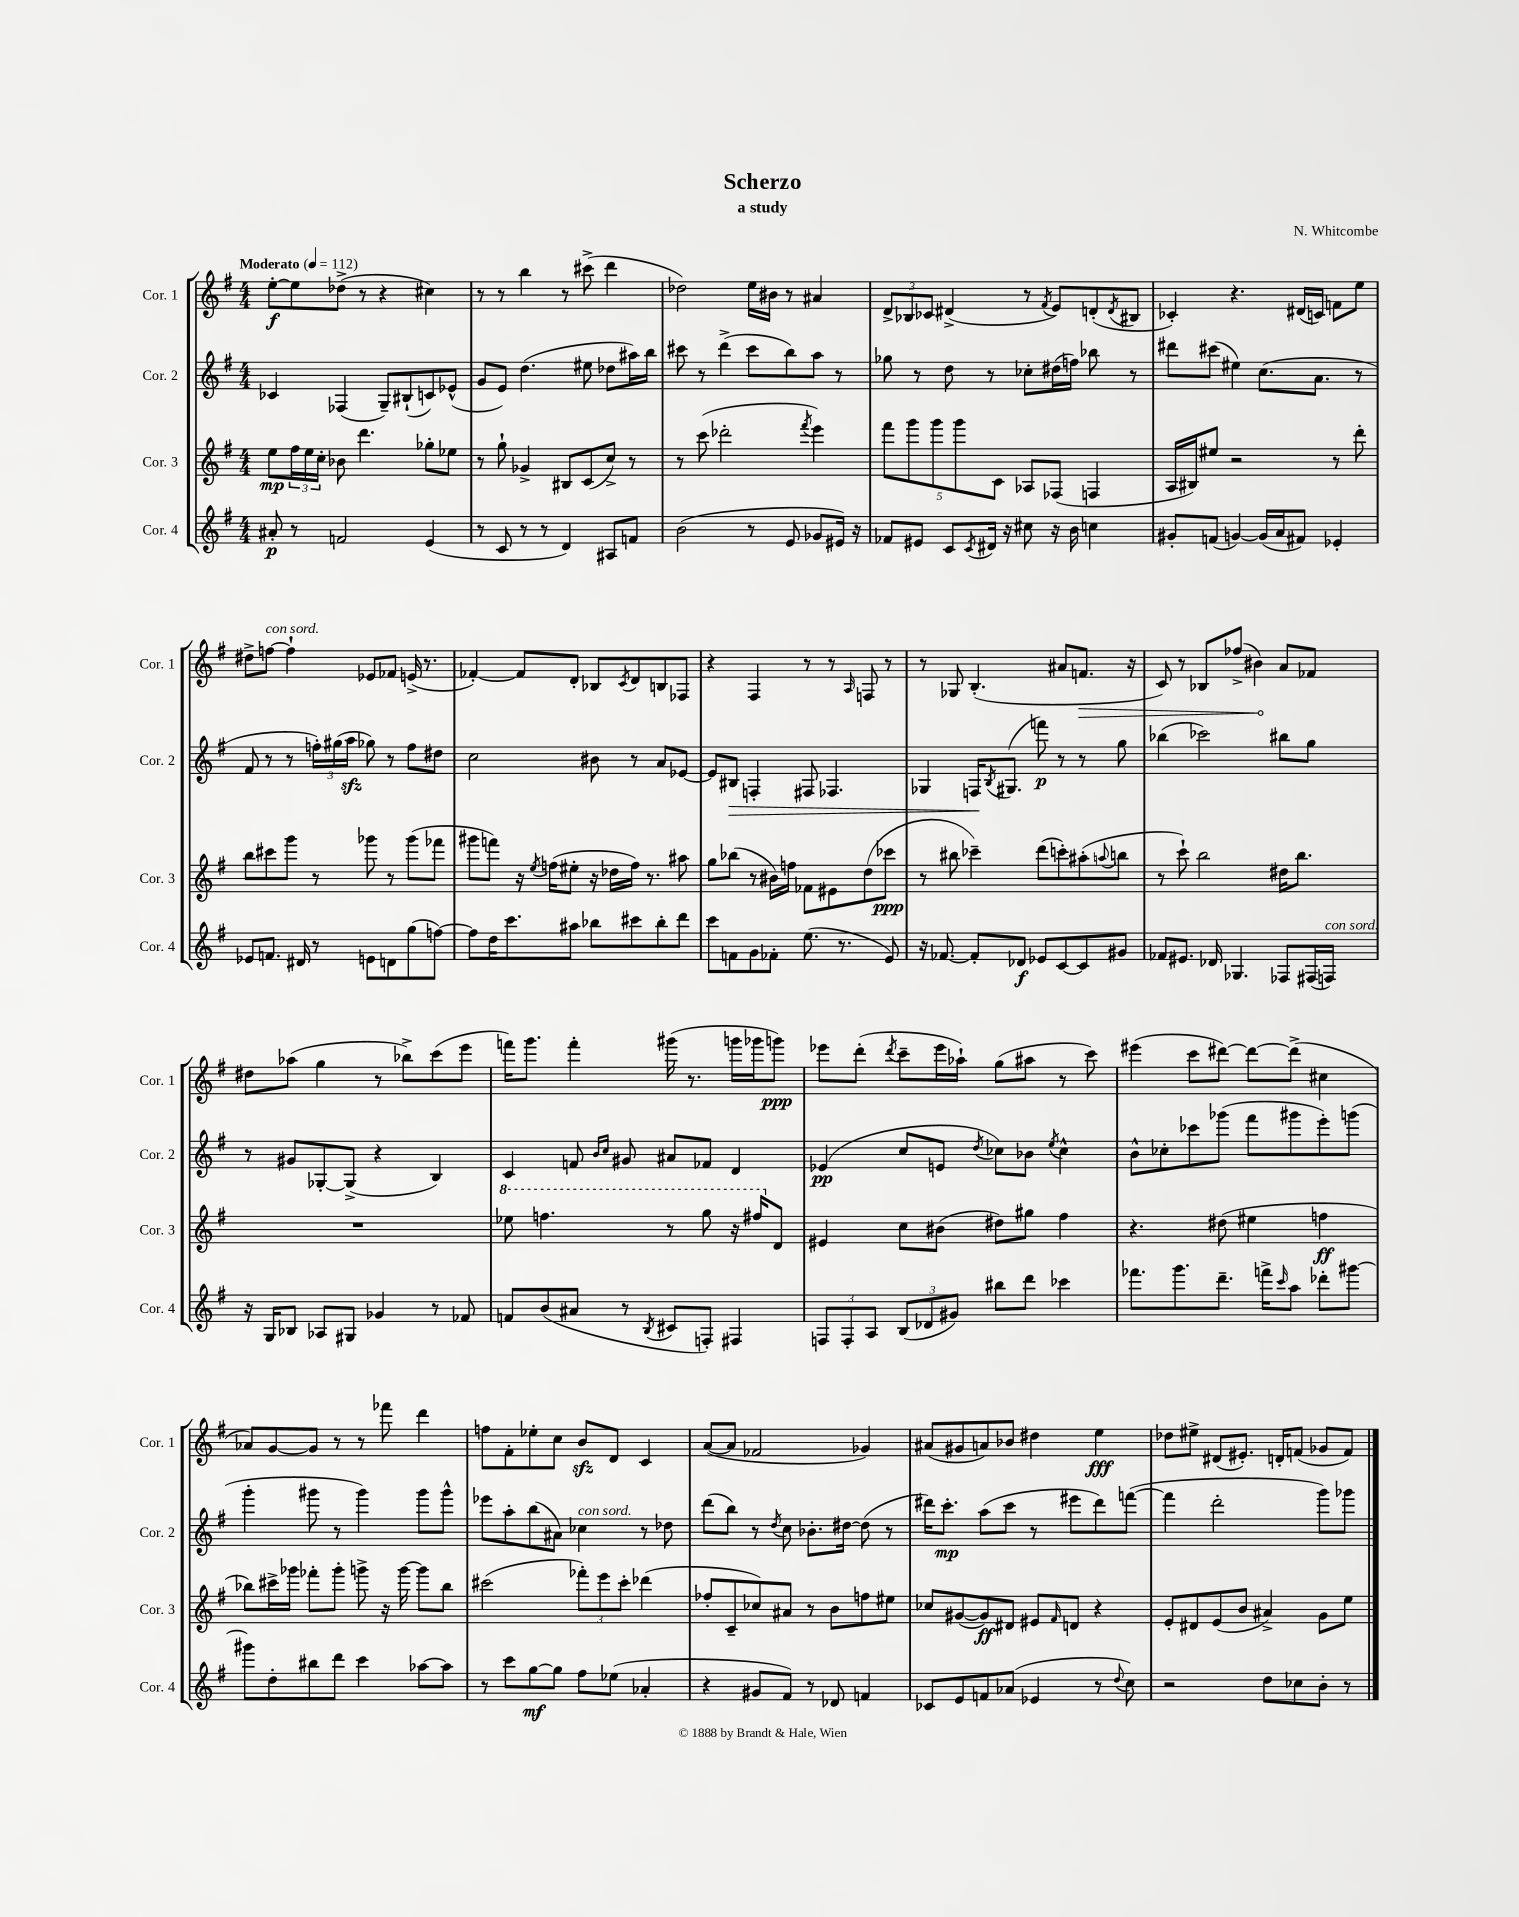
\header { title = "Scherzo" composer = "N. Whitcombe" subtitle = "a study" }
<<
\new StaffGroup <<
\new Staff = "s0" \with { instrumentName = "Cor. 1" shortInstrumentName = "Cor. 1" } {
    \clef treble \key g \major \numericTimeSignature \time 4/4 \tempo "Moderato" 4 = 112
    e''8~-.\f e''8 des''8->( r8 r4 cis''4) |
    r8 r8 b''4 r8 cis'''8->( d'''4 |
    des''2) e''16 bis'16 r8 ais'4 |
    \tuplet 3/2 { d'8-> bes8 ces'8 } dis'4->( r8 \acciaccatura { fis'8 } e'8) d'8-.( \acciaccatura { d'8 } bis8 |
    ces'4-.) r4. dis'16( c'16) f'8 e''8 |
    dis''8-> f''8~^\markup { \italic "con sord." } f''4-! ees'8 fes'8 e'16->( r8. |
    fes'4~-.) fes'8 d'8-. bes8 \acciaccatura { c'8 } d'8 b8 fes8 |
    r4 fis4 r8 r8 \grace { a16 } f8 r8 |
    r8 ges8 b4.-.( ais'8 \once \override Hairpin.circled-tip = ##t f'8.\> r16 |
    c'8) r8 bes8 fes''8->( bis'4\!) a'8 fes'8 |
    dis''8 aes''8( g''4 r8 bes''8->) c'''8( e'''8 |
    f'''16) g'''8. f'''4-. gis'''16( r8. g'''16 ges'''16 g'''8\ppp) |
    ees'''8 d'''8-.( \acciaccatura { d'''8 } c'''8-- ees'''16 aes''16-!) g''8( ais''8 r8 c'''8) |
    eis'''4( c'''8 dis'''8~) dis'''8~ dis'''8->( cis''4 |
    aes'8) g'8~ g'8 r8 r8 fes'''8 d'''4 |
    f''8 fis'8-. ees''8-. c''8 b'8\sfz d'8 c'4 |
    a'8~( a'8 fes'2 ges'4) |
    ais'8( gis'8 a'8) bes'8 dis''4 e''4\fff |
    des''8 eis''8-> dis'8( eis'8.-.) d'16-. f'8( ges'8 f'8) \bar "|." |
}
\new Staff = "s1" \with { instrumentName = "Cor. 2" shortInstrumentName = "Cor. 2" } {
    \clef treble \key g \major \numericTimeSignature \time 4/4
    ces'4 fes4( g8--) bis8-!( c'8) ees'8-^( |
    g'8 e'8) d''4.( eis''8 des''8 ais''16) b''16 |
    cis'''8 r8 d'''4->( cis'''8 b''8) a''8 r8 |
    ges''8 r8 d''8 r8 ces''8-. dis''16( f''16) bes''8 r8 |
    dis'''8 cis'''8( eis''4) c''8.( a'8. r8 |
    fis'8 r8 r8 \tuplet 3/2 { f''16-.) gis''16( a''16\sfz } ges''8) r8 f''8 dis''8 |
    c''2 bis'8 r8 a'8 ees'8~ |
    ees'8 bis8\> f4-. fis8 fes4. |
    ges4 f16\! \acciaccatura { b8 } gis8.( f'''8\p) r8 r8 g''8 |
    bes''4( ces'''2) bis''8 g''8 |
    r8 gis'8 ges8~-. ges8->( r4 b4) |
    c'4 f'8 \grace { b'16 c''16 } gis'8 ais'8 fes'8 d'4 |
    ees'4\pp( c''8 e'8 \acciaccatura { d''8 } ces''8) bes'8 \acciaccatura { e''8 } ces''4-^ |
    b'8-^ ces''8-. ces'''8 ges'''8( fis'''8 gis'''8 e'''8-.) g'''8( |
    g'''4-. gis'''8 r8 gis'''4) gis'''8 gis'''8-^ |
    ees'''8 a''8-. b''8( ais'8) ces''4^\markup { \italic "con sord." } r8 des''8 |
    d'''8( b''8) r8 \acciaccatura { d''8 } c''8 bes'8.-. dis''16~ dis''8( r8 |
    dis'''16) c'''8.-.\mp a''8( c'''8 r8 eis'''8 dis'''8) f'''8~( |
    f'''4 d'''2-. g'''8) ges'''8 \bar "|." |
}
\new Staff = "s2" \with { instrumentName = "Cor. 3" shortInstrumentName = "Cor. 3" } {
    \clef treble \key g \major \numericTimeSignature \time 4/4
    e''8\mp \tuplet 3/2 { fis''16 e''16 c''16-. } bes'8 d'''4. ges''8-. ees''8 |
    r8 g''8-! ges'4-> bis8 c'8( c''8->) r8 |
    r8 c'''8( des'''2-. \acciaccatura { fis'''8 } e'''4) |
    \tuplet 5/4 { fis'''8 g'''8 g'''8 g'''8 c'8 } aes8 fes8( f4 |
    a16 bis16) eis''8 r2 r8 d'''8-. |
    b''8 cis'''8 g'''8 r8 ges'''8 r8 ges'''8( fes'''8 |
    gis'''8 f'''8) r16 \acciaccatura { e''8 } f''16( eis''8-. r16 des''16 f''16) r8. ais''8 |
    g''8 bes''8( r8 bis'16) f''16 fes'8 eis'8 d''8( ces'''8\ppp |
    r8 bis''8 ces'''4--) d'''8( c'''8-.) ais''8-.( \appoggiatura { a''8 } b''8 |
    r8 c'''8-!) b''2 dis''16 b''8. |
    R1 |
    \ottava #1 ees'''8 f'''4. r8 g'''8 r16 fis'''16 \ottava #0 d'8 |
    eis'4 c''8 bis'8( dis''8) gis''8 fis''4 |
    r4. dis''8( eis''4 f''4\ff |
    bes''8) cis'''16-> ges'''16 fes'''8-. ges'''8-. g'''8-> r16 g'''16~ g'''8 bes''8 |
    cis'''2( \tuplet 3/2 { fes'''8-.) e'''8 cis'''8-. } des'''4( |
    fes''8-. c'8-- ces''8) ais'8 r8 b'8 f''8 eis''8 |
    ces''8 gis'8~( gis'8\ff) dis'8 eis'8 \grace { fis'16 } d'8 r4 |
    e'8-. dis'8 e'8( b'8 ais'4->) g'8 e''8 \bar "|." |
}
\new Staff = "s3" \with { instrumentName = "Cor. 4" shortInstrumentName = "Cor. 4" } {
    \clef treble \key g \major \numericTimeSignature \time 4/4
    ais'8-.\p r8 f'2 e'4( |
    r8 c'8 r8 r8 d'4) ais8 f'8 |
    b'2( r8 e'8 ges'8 eis'16) r16 |
    fes'8 eis'8 c'8 \acciaccatura { c'8 } dis'16 r16 cis''8 r16 b'16 c''4 |
    gis'8-. f'8( g'4~) g'16( a'16 fis'8) ees'4-. |
    ees'8 f'8. dis'16 r8 e'8 d'8 g''8( f''8~) |
    f''8 d''16 c'''8. ais''8 bes''8 cis'''8 bes''8-. d'''8 |
    c'''8 f'8 g'8 fes'8-. e''8.( r8. e'8) |
    r16 fes'8.~ fes'8-. des'8\f ees'8 c'8~ c'8 gis'8 |
    fes'8 eis'8. des'16 ges4. fes8 fis16( f16^\markup { \italic "con sord." }) |
    r16 g16 bes8 aes8 gis8 ges'4 r8 fes'8 |
    f'8 b'8( ais'8 r8 \acciaccatura { b8 } cis'8 f8-.) fis4 |
    \tuplet 3/2 { f8 f8-. a8 } \tuplet 3/2 { b8( des'8 gis'8) } bis''8 d'''8 ces'''4 |
    fes'''8. g'''8. d'''8.-- f'''16-> \grace { c'''16 } a''8 des'''8-. gis'''8~ |
    gis'''8 d''8-. bis''8 d'''8 c'''4 aes''8~ aes''8 |
    r8 c'''8 g''8~\mf g''8 fis''8 ees''8( aes'4-. |
    r4 gis'8 fis'8) r8 des'8 f'4 |
    ces'8 e'8 f'8 aes'8( ees'4 r8 \appoggiatura { d''8 } c''8) |
    r2 d''8 ces''8 b'8-. r8 \bar "|." |
}
>>
>>
\layout { \context { \Score \remove "Bar_number_engraver" } }
